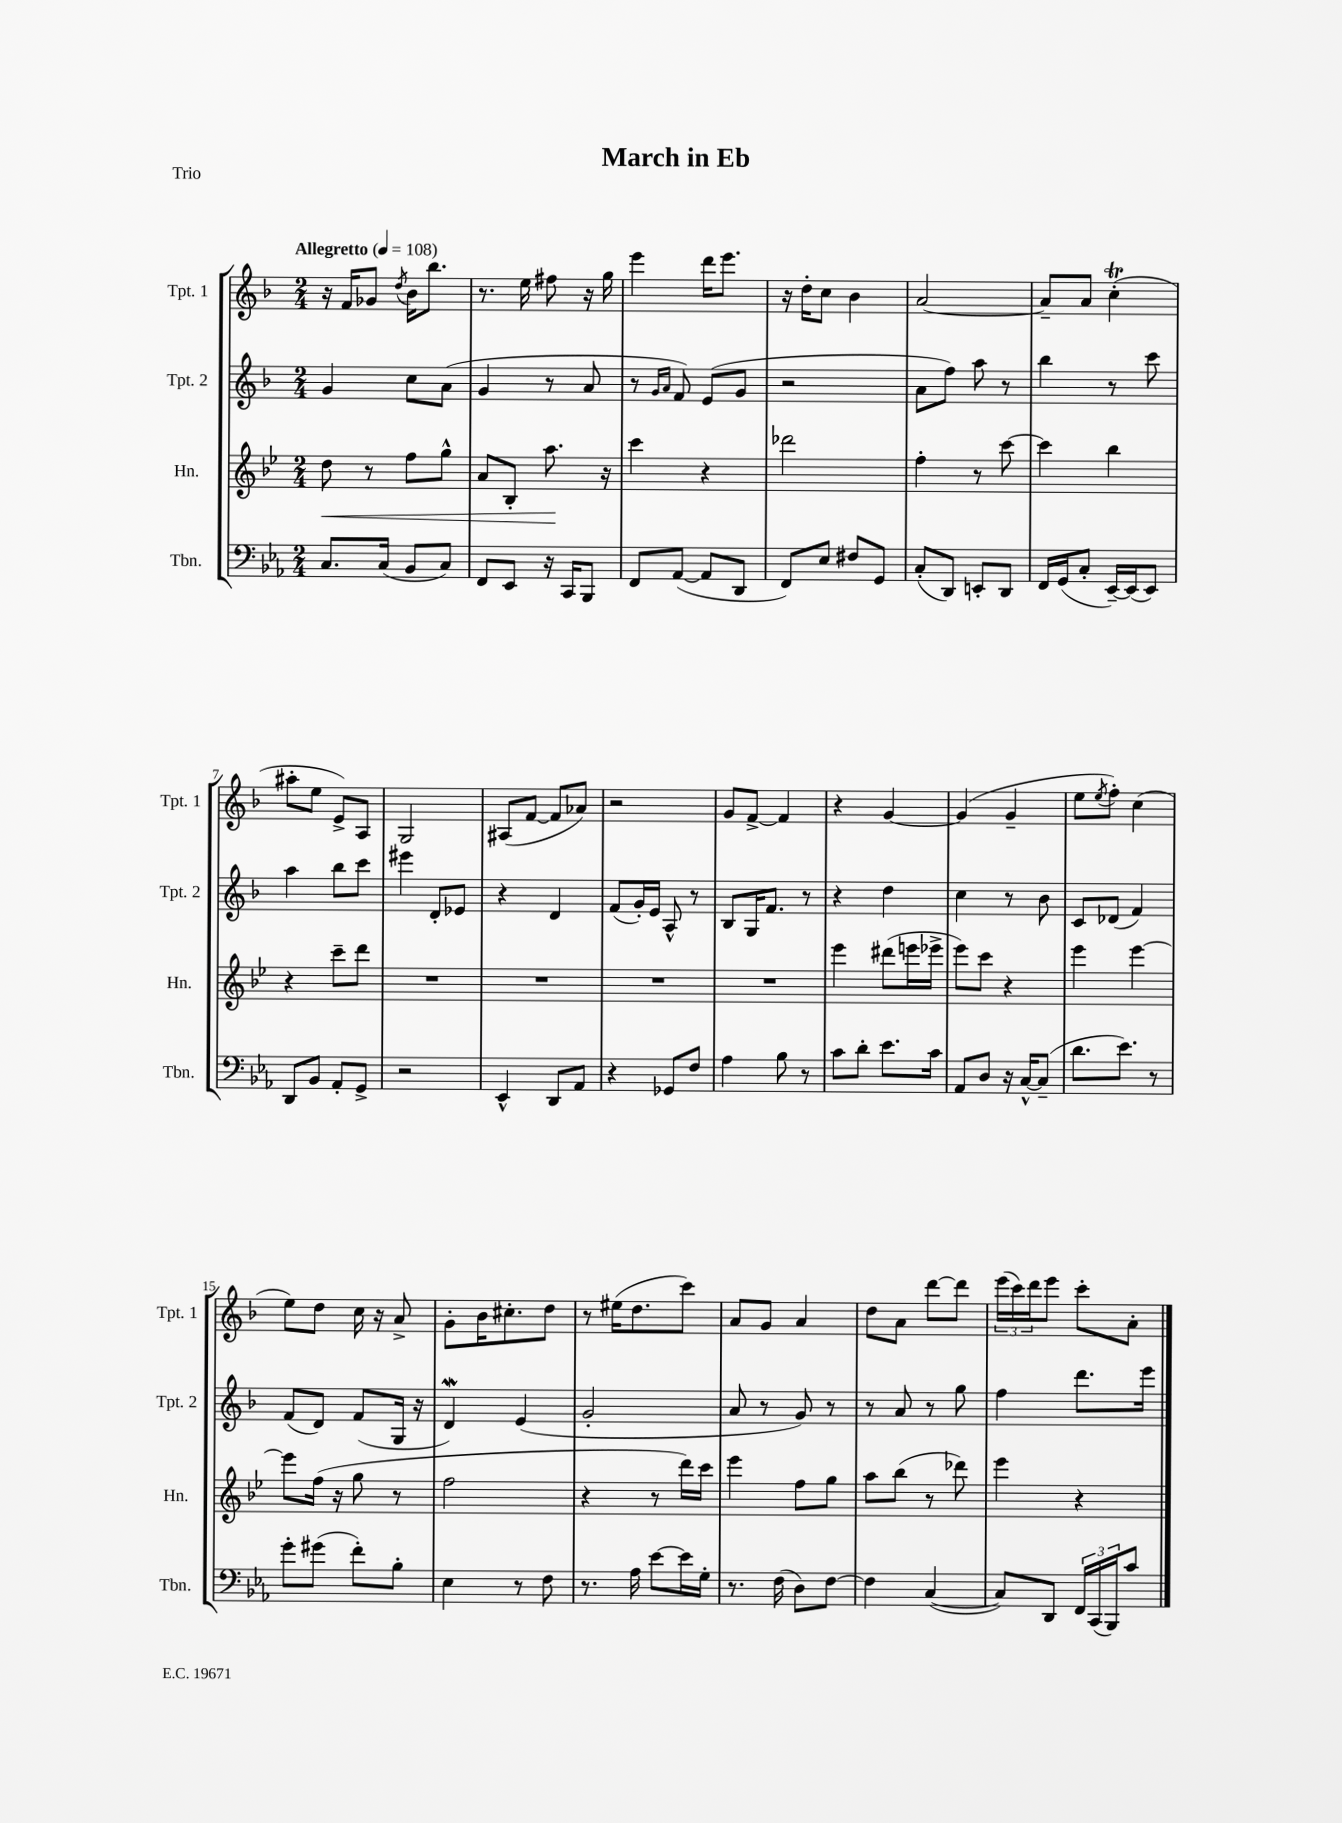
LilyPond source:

\header { title = "March in Eb" piece = "Trio" }
<<
\new StaffGroup <<
\new Staff = "s0" \with { instrumentName = "Tpt. 1" shortInstrumentName = "Tpt. 1" } {
    \clef treble \key f \major \numericTimeSignature \time 2/4 \tempo "Allegretto" 4 = 108
    r16 f'16 ges'8 \acciaccatura { d''8 } bes'16 bes''8. |
    r8. e''16 fis''8 r16 g''16 |
    e'''4 d'''16 e'''8. |
    r16 d''16-. c''8 bes'4 |
    a'2~ |
    a'8-- a'8 c''4-.\trill( |
    ais''8-. e''8 e'8->) a8 |
    g2 |
    ais8( f'8~ f'8 aes'8) |
    r2 |
    g'8 f'8~-> f'4 |
    r4 g'4~ |
    g'4( g'4-- |
    e''8 \acciaccatura { e''8 } f''8-.) c''4( |
    e''8) d''8 c''16 r16 a'8-> |
    g'8-. bes'16 cis''8.-. d''8 |
    r8 eis''16( d''8. c'''8) |
    a'8 g'8 a'4 |
    d''8 a'8 d'''8~ d'''8 |
    \tuplet 3/2 { e'''16( c'''16) d'''16 } e'''8 c'''8-. a'8-. \bar "|." |
}
\new Staff = "s1" \with { instrumentName = "Tpt. 2" shortInstrumentName = "Tpt. 2" } {
    \clef treble \key f \major \numericTimeSignature \time 2/4
    g'4 c''8 a'8( |
    g'4 r8 a'8 |
    r8 \grace { g'16 a'16 } f'8) e'8( g'8 |
    r2 |
    a'8 f''8) a''8 r8 |
    bes''4 r8 c'''8 |
    a''4 bes''8 c'''8 |
    eis'''4 d'8-. ees'8 |
    r4 d'4 |
    f'8( g'16-.) e'16 a8-^ r8 |
    bes8 g16 f'8. r8 |
    r4 d''4 |
    c''4 r8 bes'8 |
    c'8 des'8( f'4) |
    f'8( d'8) f'8( g16 r16 |
    d'4\mordent) e'4( |
    g'2-. |
    a'8 r8 g'8) r8 |
    r8 a'8 r8 g''8 |
    f''4 d'''8. e'''16 \bar "|." |
}
\new Staff = "s2" \with { instrumentName = "Hn." shortInstrumentName = "Hn." } {
    \clef treble \key bes \major \numericTimeSignature \time 2/4
    d''8\< r8 f''8 g''8-^ |
    a'8 bes8-. a''8.\! r16 |
    c'''4 r4 |
    des'''2 |
    f''4-. r8 c'''8~ |
    c'''4 bes''4 |
    r4 c'''8-- d'''8 |
    R2 |
    R2 |
    R2 |
    R2 |
    ees'''4 dis'''8( e'''16 ees'''16-> |
    ees'''8) c'''8 r4 |
    ees'''4 ees'''4~ |
    ees'''8 f''16( r16 g''8 r8 |
    f''2 |
    r4 r8 d'''16) c'''16 |
    ees'''4 f''8 g''8 |
    a''8 bes''8( r8 des'''8) |
    ees'''4 r4 \bar "|." |
}
\new Staff = "s3" \with { instrumentName = "Tbn." shortInstrumentName = "Tbn." } {
    \clef bass \key ees \major \numericTimeSignature \time 2/4
    c8. c16( bes,8 c8) |
    f,8 ees,8 r16 c,16 bes,,8 |
    f,8 aes,8~( aes,8 d,8 |
    f,8) ees8 fis8 g,8 |
    c8-.( d,8) e,8-. d,8 |
    f,16 g,16( c8-. ees,16~--) ees,16( ees,8) |
    d,8 bes,8 aes,8-. g,8-> |
    r2 |
    ees,4-^ d,8 aes,8 |
    r4 ges,8 f8 |
    aes4 bes8 r8 |
    c'8 d'8-. ees'8. c'16 |
    aes,8 d8 r16 c16~-^ c8--( |
    d'8. ees'8.) r8 |
    g'8-. gis'8( f'8-.) bes8-. |
    ees4 r8 f8 |
    r8. aes16 ees'8~ ees'16 g16-. |
    r8. f16( d8) f8~ |
    f4 c4~( |
    c8) d,8 \tuplet 3/2 { f,16 c,16( bes,,16) } c'8 \bar "|." |
}
>>
>>
